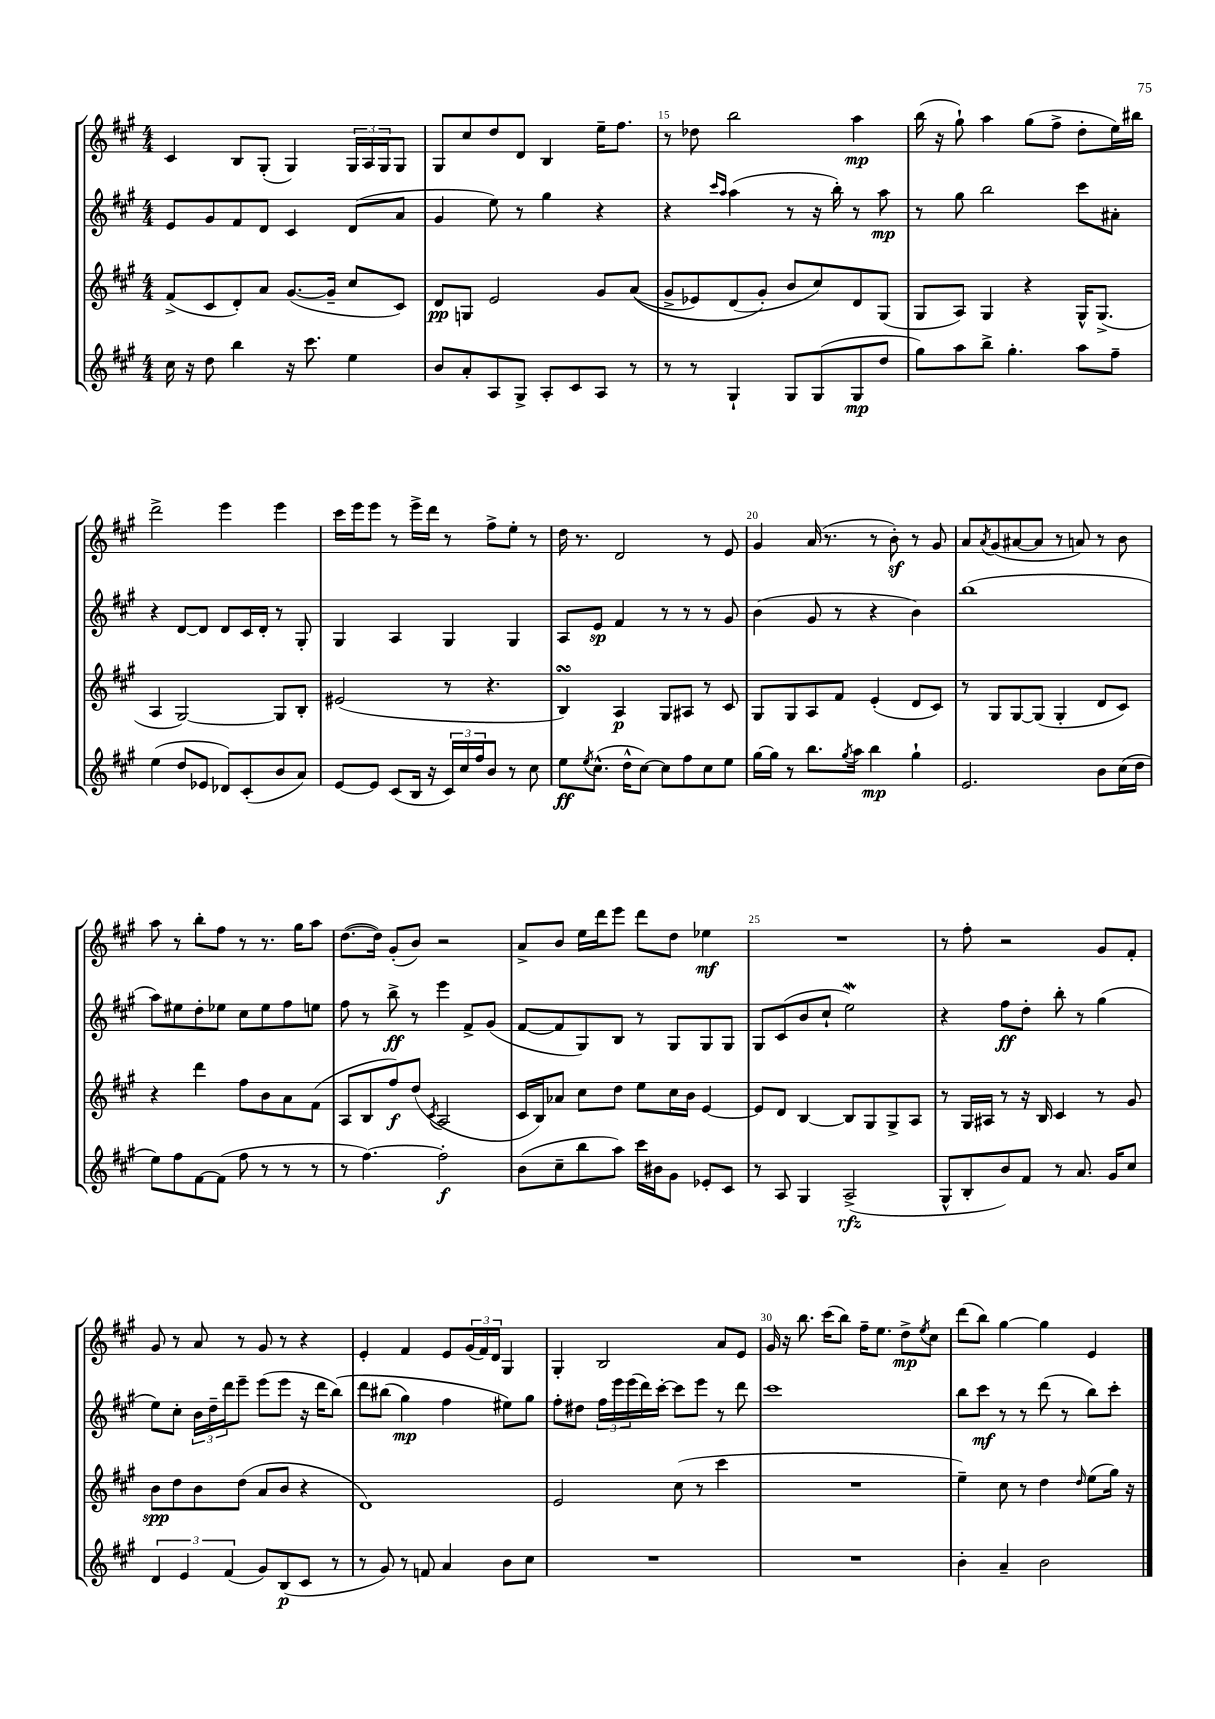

**kern	**kern	**kern	**kern
*staff4	*staff3	*staff2	*staff1
*clefG2	*clefG2	*clefG2	*clefG2
*k[f#c#g#]	*k[f#c#g#]	*k[f#c#g#]	*k[f#c#g#]
*M4/4	*M4/4	*M4/4	*M4/4
16cc#\	(8f#^/L	8e/L	4c#/
16r	.	.	.
8dd\	8c#/	8g#/	.
4bb\	8d'/)	8f#/	8B/L
.	8a/J	8d/J	(8G#'/J
16r	([8.g#/L	4c#/	4G#/)
8.ccc#\	.	.	.
.	16g#~/]Jk	.	.
4ee\	8cc#/L	(8d/L	24G#/LL
.	.	.	24A/
.	.	.	24G#/J
.	8c#/J)	8a/J	8G#/J
=	=	=	=
8b/L	8d/L	4g#/	8G#/L
8a'/	8G/J	.	8cc#/
8A/	2e/	8ee\)	8dd/
8G#^/J	.	8r	8d/J
8A'/L	.	4gg#\	4B/
8c#/	.	.	.
8A/J	8g#/L	4r	16ee~\LK
.	.	.	8.ff#\J
8r	&((8a/J	.	.
=	=	=	=
8r	8g#^/L	4r	8r
8r	8e-/)	.	8dd-\
.	.	16qqccc#/LL	.
.	.	16qqaa/JJ	.
4G#`/	(8d/	(4aa\	2bb\
.	8g#'/J&)	.	.
8G#/L	8b/L	8r	.
(8G#/	8cc#/)	16r	.
.	.	16bb'\)	.
8G#/	8d/	8r	4aa\
8dd/J	(8G#/J	8aa\	.
=	=	=	=
8gg#\L)	8G#/L	8r	(16bb\
.	.	.	16r
8aa\	8A/J)	8gg#\	8gg#`\)
8bb^\J	4G#/	2bb\	4aa\
4.gg#'\	.	.	.
.	4r	.	(8gg#\L
.	.	.	8ff#^\J
8aa\L	16G#^^/LK	8ccc#\L	8dd'\L
.	(8.G#^/J	.	.
8ff#~\J	.	8a#'\J	16ee\L)
.	.	.	16bb#\JJ
=	=	=	=
(4ee\	4A/	4r	2ddd^\
8dd/L	[2G#/)	[8d/L	.
8e-/J	.	8d/]J	.
8d-/L)	.	8d/L	4eee\
(8c#'/	.	16c#/L	.
.	.	16d'/JJ	.
8b/	8G#/]L	8r	4eee\
8a/J)	8B'/J	8G#'/	.
=	=	=	=
[8e/L	(2e#/	4G#/	16ccc#\LL
.	.	.	16eee\J
8e/]J	.	.	8eee\J
(8c#/L	.	4A/	8r
16B/Jk	.	.	16eee^\LL
16r	.	.	16ddd\JJ
24c#/LL)	8r	4G#/	8r
24cc#/	.	.	.
24ff#/J	.	.	.
8b/J	4.r	.	8ff#^\L
8r	.	4G#/	8ee'\J
8cc#\	.	.	8r
=	=	=	=
8ee\L	4B/)	8A/L	16dd\
.	.	.	8.r
8qee/	.	.	.
(8.cc#^^\J	.	8e/J	.
.	4A/	4f#/	2d/
16dd^^\LK	.	.	.
[8cc#\J)	.	.	.
8cc#\]L	8G#/L	8r	.
8ff#\	8A#/J	8r	.
8cc#\	8r	8r	8r
8ee\J	8c#/	8g#/	8e/
=	=	=	=
[16gg#\LL	8G#/L	(4b\	4g#/
16gg#\]JJ	.	.	.
8r	8G#/	.	.
8.bb\L	8A/	8g#/	(16a/
.	.	.	8.r
.	8f#/J	8r	.
8qgg#/	.	.	.
16aa\Jk	.	.	.
4bb\	(4e'/	4r	8r
.	.	.	8b'\)
4gg#`\	8d/L	4b\)	8r
.	8c#/J)	.	8g#/
=	=	=	=
2.e/	8r	(1bb	8a/L
.	.	.	8qa/
.	8G#/L	.	(8g#/
.	[8G#/	.	[8a#/
.	(8G#/]J	.	8a#/]J
.	4G#'/	.	8r
.	.	.	8a/)
8b\L	8d/L	.	8r
(16cc#\L	8c#/J)	.	8b\
16dd\JJ	.	.	.
=	=	=	=
8ee\L)	4r	8aa\L)	8aa\
8ff#\	.	8ee#\	8r
[8f#\	4ddd\	8dd'\	8bb'\L
(8f#\]J	.	8ee-\J	8ff#\J
8ff#\	8ff#\L	8cc#\L	8r
8r	8b\	8ee-\	8.r
8r	8a\	8ff#\	.
.	.	.	16gg#\LK
8r	(8f#\J	8ee\J	8aa\J
=	=	=	=
8r	8A/L	8ff#\	([8.dd\L
[4.ff#\)	8B/	8r	.
.	.	.	16dd\]Jk)
.	8ff#/)	8bb^\	(8g#'/L
.	(8dd/J	8r	8b/J)
.	8qc#/	.	.
2ff#'\]	2A/	4eee\	2r
.	.	8f#^/L	.
.	.	(8g#/J	.
=	=	=	=
(8b\L	16c#/LL	[8f#/L	8a^/L
.	16B/J)	.	.
8cc#~\	8a-/J	8f#/]	8b/J
8bb\	8cc#\L	8G#/)	16ee\LL
.	.	.	16ddd\J
8aa\J)	8dd\J	8B/J	8eee\J
16ccc#\LL	8ee\L	8r	8ddd\L
16b#\J	.	.	.
8g#\J	16cc#\L	8G#/L	8dd\J
.	16b\JJ	.	.
8e-'/L	[4e/	8G#/	4ee-\
8c#/J	.	8G#/J	.
=	=	=	=
8r	8e/]L	8G#/L	1r
8A/	8d/J	(8c#/	.
4G#/	[4B/	8b/	.
.	.	8cc#`/J	.
(2A^/	8B/]L	2ee\)	.
.	8G#/	.	.
.	8G#^/	.	.
.	8A/J	.	.
=	=	=	=
8G#^^/L	8r	4r	8r
8B'/	16G#/LL	.	8ff#'\
.	16A#/JJ	.	.
8b/)	8r	8ff#\L	2r
8f#/J	16r	8dd'\J	.
.	16B/	.	.
8r	4c#/	8bb'\	.
8.a/	.	8r	.
.	8r	(4gg#\	8g#/L
16g#/LK	.	.	.
8cc#/J	8g#/	.	8f#'/J
=	=	=	=
6d/	8b\L	8ee\L)	8g#/
.	8dd\	8cc#'\J	8r
6e/	.	.	.
.	8b\	24b\LL	8a/
.	.	24dd~\	.
(6f#/	.	24ddd\J	.
.	(8dd\J	8eee~\J	8r
8g#/L)	8a/L	(8eee\L	8g#/
(8B/	8b/J	8eee\J	8r
8c#/J	4r	16r	4r
.	.	16ddd\LK	.
8r	.	&(8bb\J)	.
=	=	=	=
8r	1d)	8ddd\L	4e'/
8g#/)	.	(8bb#\J	.
8r	.	4gg#\)	4f#/
8f/	.	.	.
4a/	.	4ff#\	8e/L
.	.	.	(24g#/L
.	.	.	24f#/)
.	.	.	24d/JJ
8b\L	.	8ee#\L&)	4G#/
8cc#\J	.	8gg#\J	.
=	=	=	=
1r	2e/	8ff#'\L	4G#'/
.	.	8dd#\J	.
.	.	24ff#\LL	2B/
.	.	24eee\	.
.	.	(24eee\	.
.	.	16ddd\)	.
.	.	[16ccc#'\JJ	.
.	(8cc#\	8ccc#\]L	.
.	8r	8eee\J	.
.	4ccc#\	8r	8a/L
.	.	8ddd\	8e/J
=	=	=	=
1r	1r	1ccc#	16g#/
.	.	.	16r
.	.	.	8.bb\
.	.	.	(16ccc#\LK
.	.	.	8bb\J)
.	.	.	16ff#~\LK
.	.	.	8.ee\J
.	.	.	8dd^\L
.	.	.	8qee/
.	.	.	8cc#\J
=	=	=	=
4b'\	4ee~\)	8bb\L	(8ddd\L
.	.	8ccc#\J	8bb\J)
4a~/	8cc#\	8r	[4gg#\
.	8r	8r	.
2b\	4dd\	(8ddd\	4gg#\]
.	.	8r	.
.	16qqdd/	.	.
.	(8ee\L	8bb\L)	4e/
.	16gg#\Jk)	8ccc#'\J	.
.	16r	.	.
==	==	==	==
*-	*-	*-	*-
